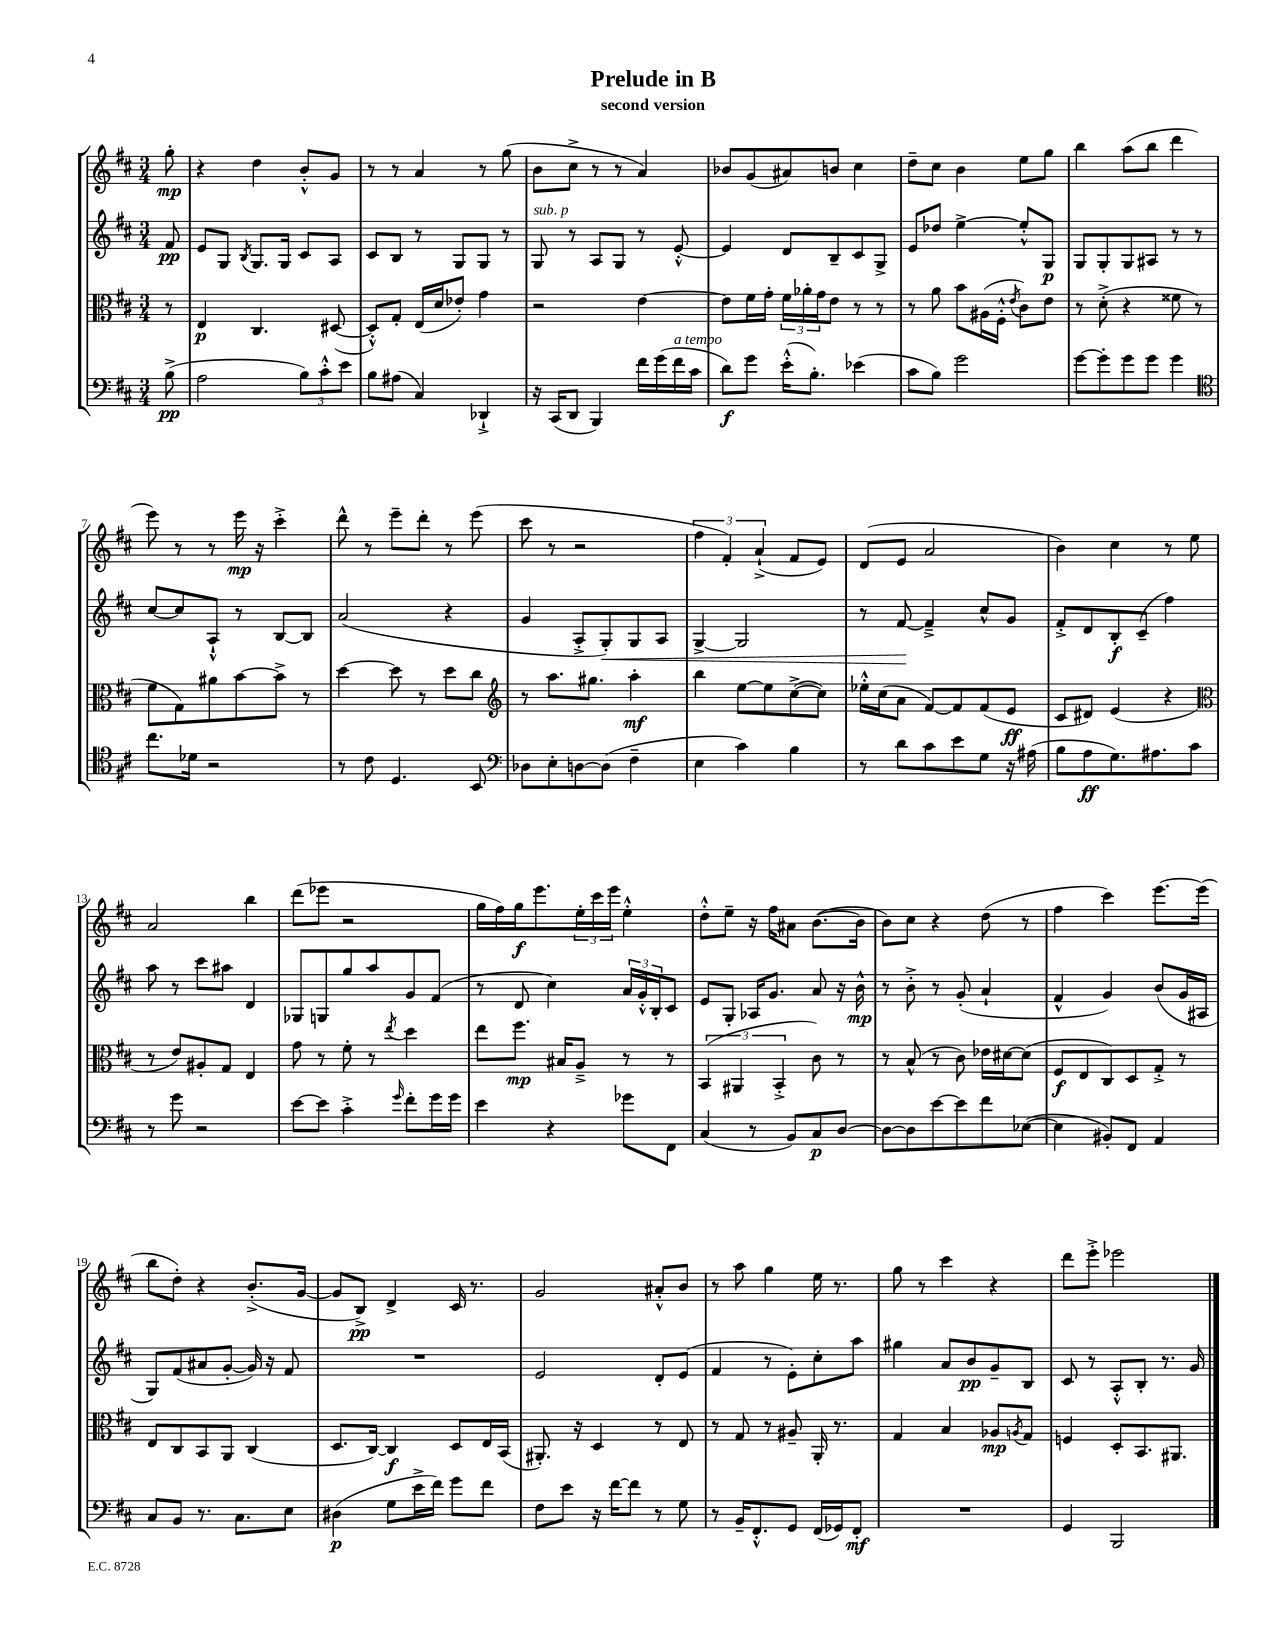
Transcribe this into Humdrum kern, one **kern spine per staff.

**kern	**kern	**kern	**kern
*staff4	*staff3	*staff2	*staff1
*clefF4	*clefC3	*clefG2	*clefG2
*k[f#c#]	*k[f#c#]	*k[f#c#]	*k[f#c#]
*M3/4	*M3/4	*M3/4	*M3/4
(8B^\	8r	8f#/	8gg'\
=	=	=	=
2A\	4E/	8e/L	4r
.	.	8G/J	.
.	.	8qB/	.
.	4.C#/	8.G/L	4dd\
.	.	16G/Jk	.
12B\L)	.	8c#/L	8b'^^/L
12c#'^^\	.	.	.
.	([8D#/	8A/J	8g/J
12e\J	.	.	.
=	=	=	=
8B\L	8D#'^^/]L)	8c#/L	8r
(8A#\J	8G'/J	8B/J	8r
4C#/)	(16E/LL	8r	4a/
.	16d/J	.	.
.	8e-'/J)	8G/L	.
4DD-`^/	4g\	8G/J	8r
.	.	8r	(8gg\
=	=	=	=
16r	2r	8G/	8b\L
(16CC#/LK	.	.	.
8DD/J	.	8r	8cc#^\J
4BBB/)	.	8A/L	8r
.	.	8G/J	8r
16f#\LL	[4e\	8r	4a/)
(16g\	.	.	.
16f#\	.	[8e'^^/	.
16c#\JJ	.	.	.
=	=	=	=
8d\L)	8e\]L	4e/]	8b-/L
8g\J	16f#\L	.	(8g/
.	16g'\JJ	.	.
(16e'^^\LK	24f#\LL	8d/L	8a#/)
.	24a-'\	.	.
8.B'\J)	.	.	.
.	24g\J	.	.
.	8e\J	8B~/	8b/J
(4e-\	8r	8c#/	4cc#\
.	8r	8G^/J	.
=	=	=	=
8c#\L	8r	8e/L	8dd~\L
8B\J)	8a\	8dd-/J	8cc#\J
2g\	8b\L	[4ee^\	4b\
.	(16A#\L	.	.
.	16F#'^^\JJ	.	.
.	8qe/	.	.
.	8c#\L)	8ee'^^/]L	8ee\L
.	8e\J	8G/J	8gg\J
=	=	=	=
[8g\L	8r	8G/L	4bb\
8g'\]	(8d'^\	8G'/	.
8g\	4r	8G/	(8aa\L
8g\J	.	8A#/J	8bb\J
4g\	8f##\	8r	4ddd\
.	8r	8r	.
=	=	=	=
*clefC4	*	*	*
8.cc#\L	8f#\L	[8cc#/L	8eee\)
.	8G\)	8cc#/]	8r
16d-\Jk	.	.	.
2r	8a#\	8A`^^/J	8r
.	[8b\	8r	16eee\
.	.	.	16r
.	8b^\]J	[8B/L	4ccc#'^\
.	8r	8B/]J	.
=	=	=	=
8r	[4dd\	(2a/	8ddd^^\
8c#\	.	.	8r
4.D/	8dd\]	.	8eee~\L
.	8r	.	8ddd'\J
.	8dd\L	4r	8r
8BB/	8cc#\J	.	(8eee\
=	=	=	=
*clefF4	*clefG2	*	*
8D-\L	8r	4g/	8ccc#\
8E'\	8.aa\L	.	8r
[8D\	.	8A'^/L	2r
.	8.gg#\J	.	.
(8D\]J	.	8G'/)	.
4F#~\	4aa'\	8G/	.
.	.	8A/J	.
=	=	=	=
4E\	4bb\	[4G^/	6ff#\
.	.	.	6f#'/)
4c#\)	[8ee\L	2G/]	.
.	.	.	(6a`^/
.	8ee\]	.	.
4B\	([8cc#^\	.	8f#/L
.	8cc#\]J)	.	8e/J)
=	=	=	=
8r	16ee-'^^\LL	8r	(8d/L
.	(16cc#\J	.	.
8d\L	8a\J	[8f#/	8e/J
8c#\	[8f#/L)	4f#~^/]	2a/
8e\	8f#/]	.	.
8G\J	(8f#/	8cc#^^/L	.
16r	8e/J	8g/J	.
(16A#\	.	.	.
=	=	=	=
8B\L	8c#/L	8f#'^/L	4b\)
8A\	8d#/J)	8d/	.
8.G\)	(4e/	8B'/	4cc#\
.	.	(8c#~/J	.
8.A#\	.	.	.
.	4r	4ff#\)	8r
8c#\J	.	.	8ee\
=	=	=	=
*	*clefC3	*	*
8r	8r	8aa\	2a/
8g\	8e/L)	8r	.
2r	8A#'/	8ccc#\L	.
.	8G/J	8aa#\J	.
.	4E/	4d/	4bb\
=	=	=	=
[8e\L	8g\	8G-/L	(8ddd\L
8e\]J	8r	8G/	8eee-\J
4c#'^\	8f#'\	8gg/	2r
.	8r	8aa/	.
16qqg/	8qee/	.	.
8f#'\L	4dd\	8g/	.
16g\L	.	(8f#/J	.
16g\JJ	.	.	.
=	=	=	=
4e\	8ee\L	8r	16gg\LL
.	.	.	16ff#\)
.	8.ff#\J	8d/	16gg\J
.	.	.	8.eee\
4r	.	4cc#\)	.
.	16B#/LK	.	.
.	8A~^/J	.	24ee'\L
.	.	.	24ccc#\
.	.	.	24eee\JJ
8g-\L	8r	24a/LL	4ee'^^\
.	.	24g'^^/	.
.	.	24B'/J	.
8FF#\J	8r	8c#/J	.
=	=	=	=
(4C#/	(6BB/	8e/L	8dd'^^\L
.	.	8G'/J	8ee~\J
.	6AA#/	.	.
8r	.	16A-/LK	16r
.	.	8.g/J	16ff#\LK
.	6BB'^/	.	.
8BB/L)	.	.	8a#\J
8C#/	8c#\)	8a/	([8.b\L
[8D/J	8r	16r	.
.	.	16b^^\	16b\]Jk
=	=	=	=
8D\_L	8r	8r	8b\L)
8D\]	(8B^^/	8b'^\	8cc#\J
[8e\	8r	8r	4r
8e\]	8c#\)	(8g'/	.
8f#\	16e-\LL	4a`/	(8dd\
.	[16d#\J	.	.
([8E-\J	(8d#\]J	.	8r
=	=	=	=
4E-\]	8F#/L	4f#^^/	4ff#\
.	8E/	.	.
8BB#'/L)	8C#/)	4g/)	4ccc#\)
8FF#/J	8D/	.	.
4AA/	8G'^/J	(8b/L	[8.eee\L
.	8r	16g/L	.
.	.	16A#/JJ	(16eee\]Jk
=	=	=	=
8C#/L	8E/L	8G/L)	8bb\L
8BB/J	8C#/	(8f#/	8dd'\J)
8.r	8BB/	8a#/	4r
.	8AA/J	[8g'/J	.
8.C#\L	.	.	.
.	(4C#/	16g/])	(8.b'^/L
.	.	16r	.
8E\J	.	8f#/	.
.	.	.	[16g/Jk
=	=	=	=
(4D#\	8.D/L	2.r	8g/]L
.	.	.	8B^/J)
.	[16C#/Jk)	.	.
8G\L	4C#/]	.	4d^/
16e^\L	.	.	.
16f#\JJ)	.	.	.
8g\L	8D/L	.	16c#/
.	.	.	8.r
8f#\J	16E/L	.	.
.	(16BB/JJ	.	.
=	=	=	=
8F#\L	8.AA#'/)	2e/	2g/
8e\J	.	.	.
.	16r	.	.
16r	4D/	.	.
[16f#\LK	.	.	.
8f#\]J	.	.	.
8r	8r	8d'/L	8a#'^^/L
8G\	8E/	(8e/J	8b/J
=	=	=	=
8r	8r	4f#/	8r
16BB~/LK	8G/	.	8aa\
8.FF#'^^/	.	.	.
.	8r	8r	4gg\
8GG/J	8A#~/	8e'\L)	.
(16FF#/LL	16AA'/	8cc#'\	16ee\
16GG-/J)	8.r	.	8.r
8FF#'/J	.	8aa\J	.
=	=	=	=
2.r	4G/	4gg#\	8gg\
.	.	.	8r
.	4B/	8a/L	4ccc#\
.	.	8b/	.
.	8A-/L	8g~/	4r
.	8qA/	.	.
.	8G/J	8B/J	.
=	=	=	=
4GG/	4F/	8c#/	8ddd\L
.	.	8r	8eee'^\J
2BBB/	8D'/L	8A'^^/L	2eee-\
.	8.BB/	8B'/J	.
.	.	8.r	.
.	8.AA#/J	.	.
.	.	16g/	.
==	==	==	==
*-	*-	*-	*-
